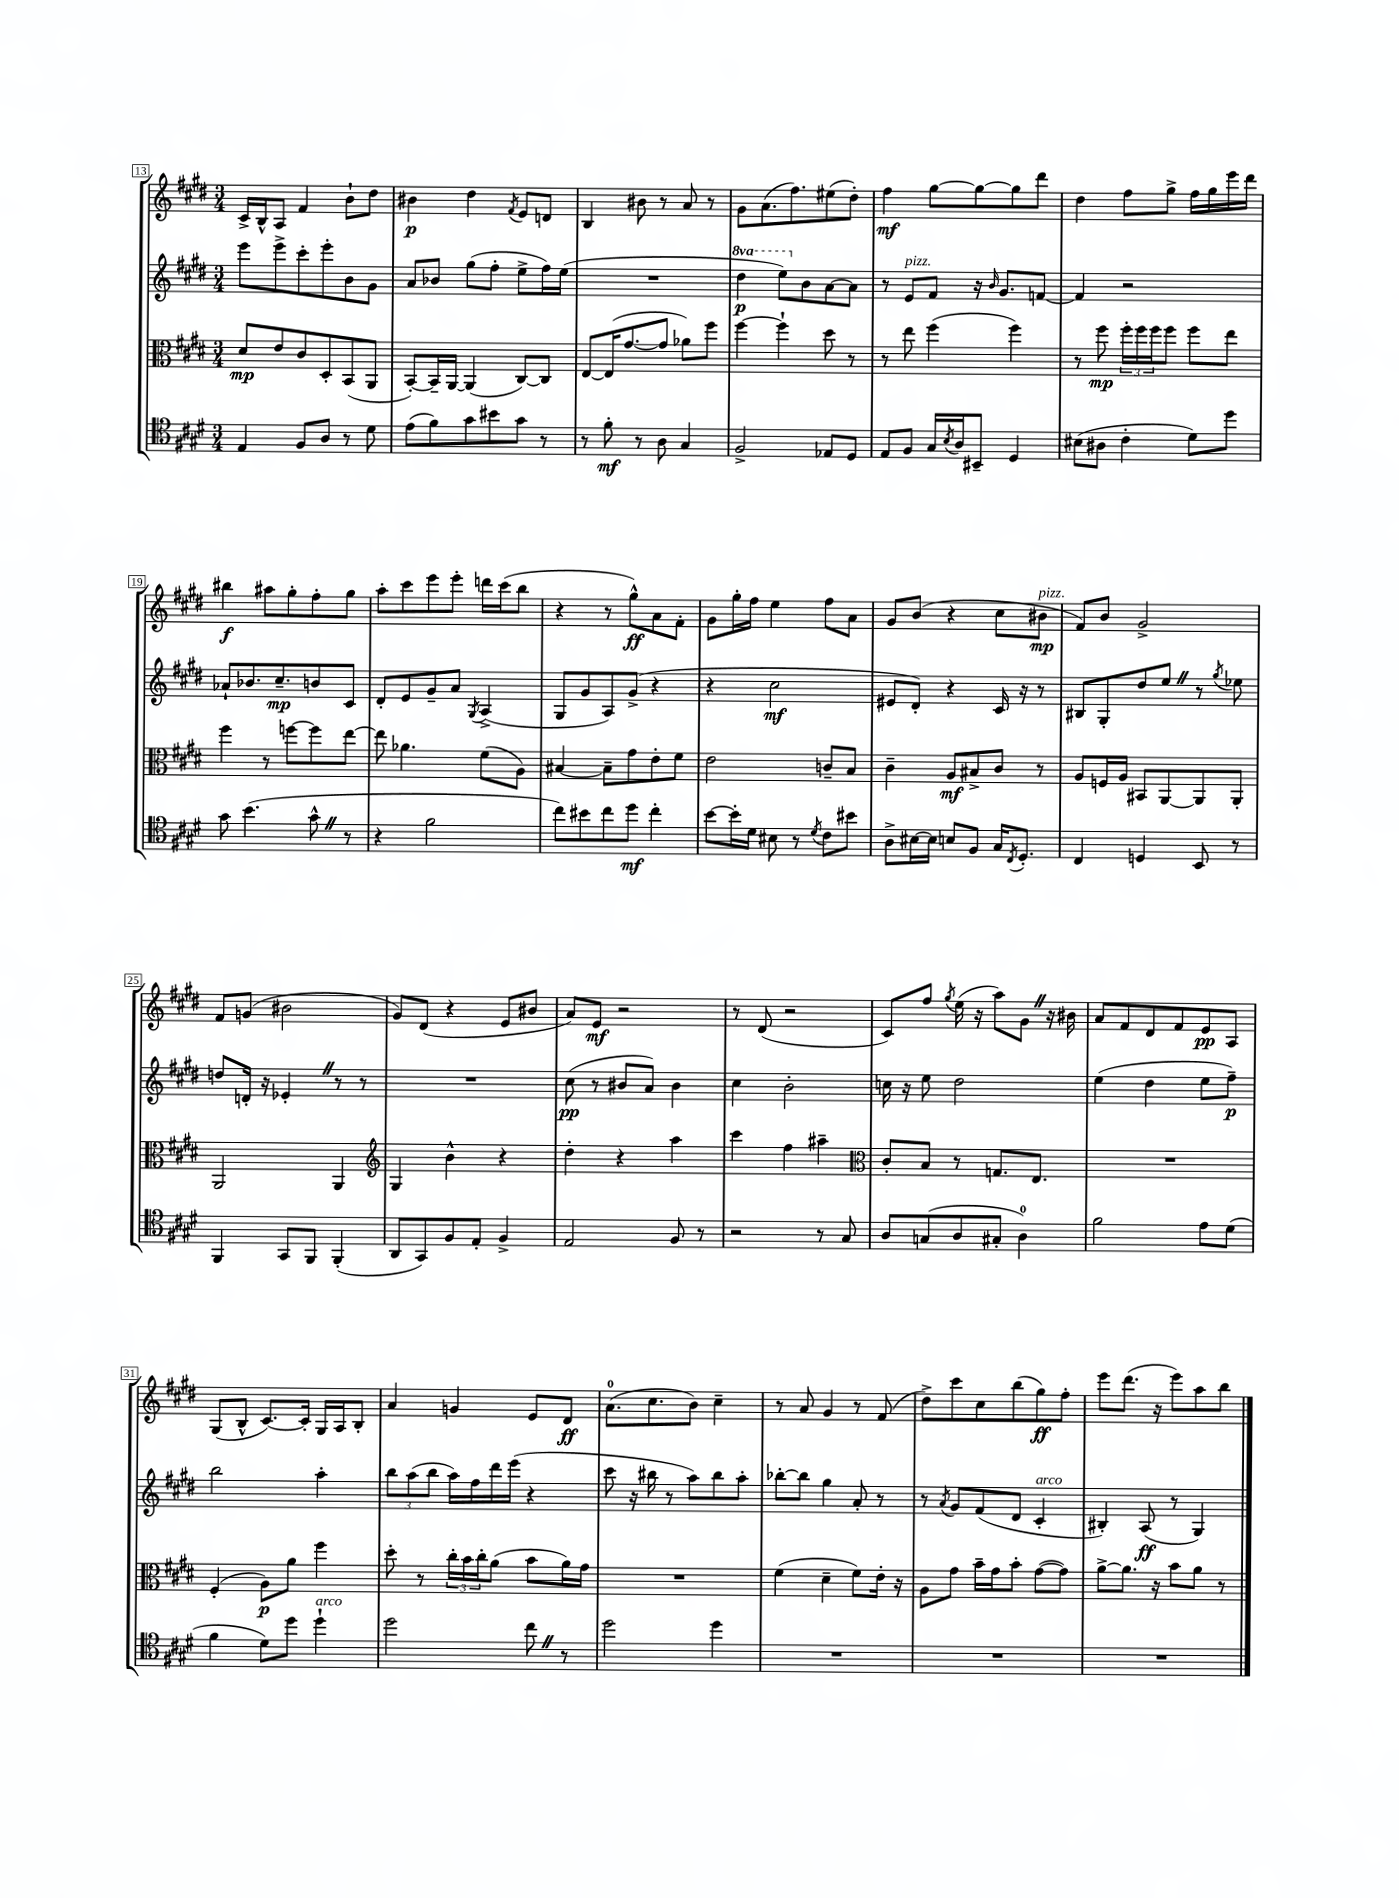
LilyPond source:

<<
\new StaffGroup <<
\new Staff = "s0" {
    \clef treble \key e \major \numericTimeSignature \time 3/4
    cis'16-> b16-^ a8 fis'4 b'8-! dis''8 |
    bis'4\p dis''4 \acciaccatura { fis'8 } e'8 d'8 |
    b4 bis'8 r8 a'8 r8 |
    gis'8 a'8.( fis''8.) eis''8( dis''8-.) |
    fis''4\mf gis''8~ gis''8~ gis''8 dis'''8 |
    dis''4 fis''8 gis''8-> fis''16 gis''16 e'''16 dis'''16 |
    bis''4\f ais''8 gis''8-. fis''8-. gis''8 |
    a''8-. cis'''8 e'''8 e'''8-. d'''16 cis'''16( b''8 |
    r4 r8 gis''8-^\ff) a'8 fis'8-. |
    gis'8 gis''16-. fis''16 e''4 fis''8 a'8 |
    gis'8 b'8( r4 cis''8 bis'8\mp^\markup { \italic "pizz." } |
    fis'8) b'8 gis'2-> |
    fis'8 g'8( bis'2 |
    gis'8) dis'8( r4 e'8 bis'8 |
    a'8) e'8\mf r2 |
    r8 dis'8( r2 |
    cis'8) fis''8 \acciaccatura { gis''8 } e''16( r16 a''8) gis'8 \once \override BreathingSign.text = \markup { \musicglyph "scripts.caesura.straight" } \breathe r16 bis'16 |
    a'8 fis'8 dis'8 fis'8 e'8\pp a8 |
    gis8( b8-^ cis'8.~) cis'16-. gis16 a16 b8-. |
    a'4 g'4 e'8 dis'8\ff |
    a'8.-0( cis''8. b'8) cis''4-- |
    r8 a'8 gis'4 r8 fis'8( |
    dis''8->) cis'''8 cis''8 b''8( gis''8\ff) fis''8-. |
    e'''8 dis'''8.( r16 e'''8) a''8 b''8 \bar "|." |
}
\new Staff = "s1" {
    \clef treble \key e \major \numericTimeSignature \time 3/4 \set Staff.ottavationMarkups = #ottavation-simple-ordinals
    e'''8 e'''8-> cis'''8-. e'''8-. b'8 gis'8 |
    a'8 bes'8 gis''8( fis''8-. e''8-> fis''16) e''16( |
    R2. |
    \ottava #1 dis'''4\p e'''8) \ottava #0 b'8 a'8~ a'8 |
    r8 e'8^\markup { \italic "pizz." } fis'8 r16 \grace { b'16 } gis'8. f'8~ |
    f'4 r2 |
    aes'8-! bes'8. cis''8.--\mp b'8 cis'8 |
    dis'8-. e'8 gis'8-- a'8 \acciaccatura { gis8 } a4->( |
    gis8 gis'8 a8) gis'8->( r4 |
    r4 cis''2\mf |
    eis'8 dis'8-.) r4 cis'16 r16 r8 |
    bis8 gis8-. dis''8 e''8 \once \override BreathingSign.text = \markup { \musicglyph "scripts.caesura.straight" } \breathe r8 \acciaccatura { gis''8 } ees''8 |
    d''8 d'16-. r16 ees'4-. \once \override BreathingSign.text = \markup { \musicglyph "scripts.caesura.straight" } \breathe r8 r8 |
    R2. |
    cis''8\pp( r8 bis'8 a'8) bis'4 |
    cis''4 b'2-. |
    c''16 r16 e''8 dis''2 |
    e''4( dis''4 e''8 fis''8--\p) |
    b''2 a''4-. |
    \tuplet 3/2 { b''8 a''8( b''8 } a''16) fis''16 dis'''16 e'''16( r4 |
    cis'''8 r16 bis''16 r8 a''8) bis''8 a''8-. |
    bes''8~-. bes''8 gis''4 a'8-. r8 |
    r8 \acciaccatura { a'8 } gis'8 fis'8( dis'8 cis'4-.^\markup { \italic "arco" } |
    bis4-.) a8\ff( r8 gis4) \bar "|." |
}
\new Staff = "s2" {
    \clef alto \key e \major \numericTimeSignature \time 3/4
    dis'8\mp e'8 cis'8 dis8-. b,8( a,8 |
    b,8~-.) b,16-- a,16~ a,4( cis8~) cis8 |
    e8~ e16( gis'8.~ gis'8 aes'8) fis''8 |
    fis''4~ fis''4-! dis''8 r8 |
    r8 e''8 fis''4( fis''4) |
    r8 fis''8\mp \tuplet 3/2 { fis''16-. fis''16 fis''16 } fis''8 fis''8 e''8 |
    fis''4 r8 f''8~ f''8 e''8~ |
    e''8 aes'4. fis'8( a8) |
    bis4~ bis8-- gis'8 e'8-. fis'8 |
    e'2 c'8-- b8 |
    cis'4-- a8\mf bis8-> cis'8 r8 |
    a8 f16 a16 bis,8 a,8~ a,8 a,8-. |
    a,2 a,4 |
    \clef treble gis4 b'4-^ r4 |
    dis''4-. r4 a''4 |
    cis'''4 fis''4 ais''4-- |
    \clef alto cis'8-. b8 r8 g8. e8. |
    R2. |
    fis4-.( a8\p) a'8 fis''4 |
    dis''8-. r8 \tuplet 3/2 { cis''16-. b'16 cis''16-. } a'8( b'8 a'16) gis'16 |
    R2. |
    fis'4( dis'4-- fis'8) e'16-. r16 |
    a8 gis'8 b'16-- gis'16 b'8-. gis'8~( gis'8) |
    a'8~-> a'8. r16 b'8 a'8 r8 \bar "|." |
}
\new Staff = "s3" {
    \clef tenor \key e \major \numericTimeSignature \time 3/4
    e4 fis8 a8 r8 dis'8 |
    e'8( fis'8) gis'8 bis'8 gis'8 r8 |
    r8 fis'8-.\mf r8 a8 gis4 |
    fis2-> ees8 dis8 |
    e8 fis8 gis16 \acciaccatura { b8 } a16 bis,8-- dis4 |
    bis8( ais8 cis'4-. dis'8) dis''8 |
    gis'8 b'4.( gis'8-^ \once \override BreathingSign.text = \markup { \musicglyph "scripts.caesura.straight" } \breathe r8 |
    r4 fis'2 |
    cis''8) bis'8 cis''8 dis''8\mf cis''4-. |
    b'8~ b'16-. dis'16 bis8 r8 \acciaccatura { dis'8 } cis'8 bis'8 |
    a8-> bis16~ bis16 b8 fis8 gis16 \acciaccatura { cis8 } dis8.-. |
    cis4 d4 b,8 r8 |
    fis,4 gis,8 fis,8 fis,4-.( |
    a,8 gis,8) fis8 e8-. fis4-> |
    e2 fis8 r8 |
    r2 r8 gis8 |
    a8 g8( a8 gis8-. a4-0) |
    fis'2 e'8 dis'8( |
    fis'4 dis'8) dis''8 dis''4-!^\markup { \italic "arco" } |
    dis''2 cis''8 \once \override BreathingSign.text = \markup { \musicglyph "scripts.caesura.straight" } \breathe r8 |
    dis''2 dis''4 |
    R2. |
    R2. |
    R2. \bar "|." |
}
>>
>>
\layout { \context { \Score currentBarNumber = #13 \override BarNumber.stencil = #(make-stencil-boxer 0.1 0.3 ly:text-interface::print) } }
